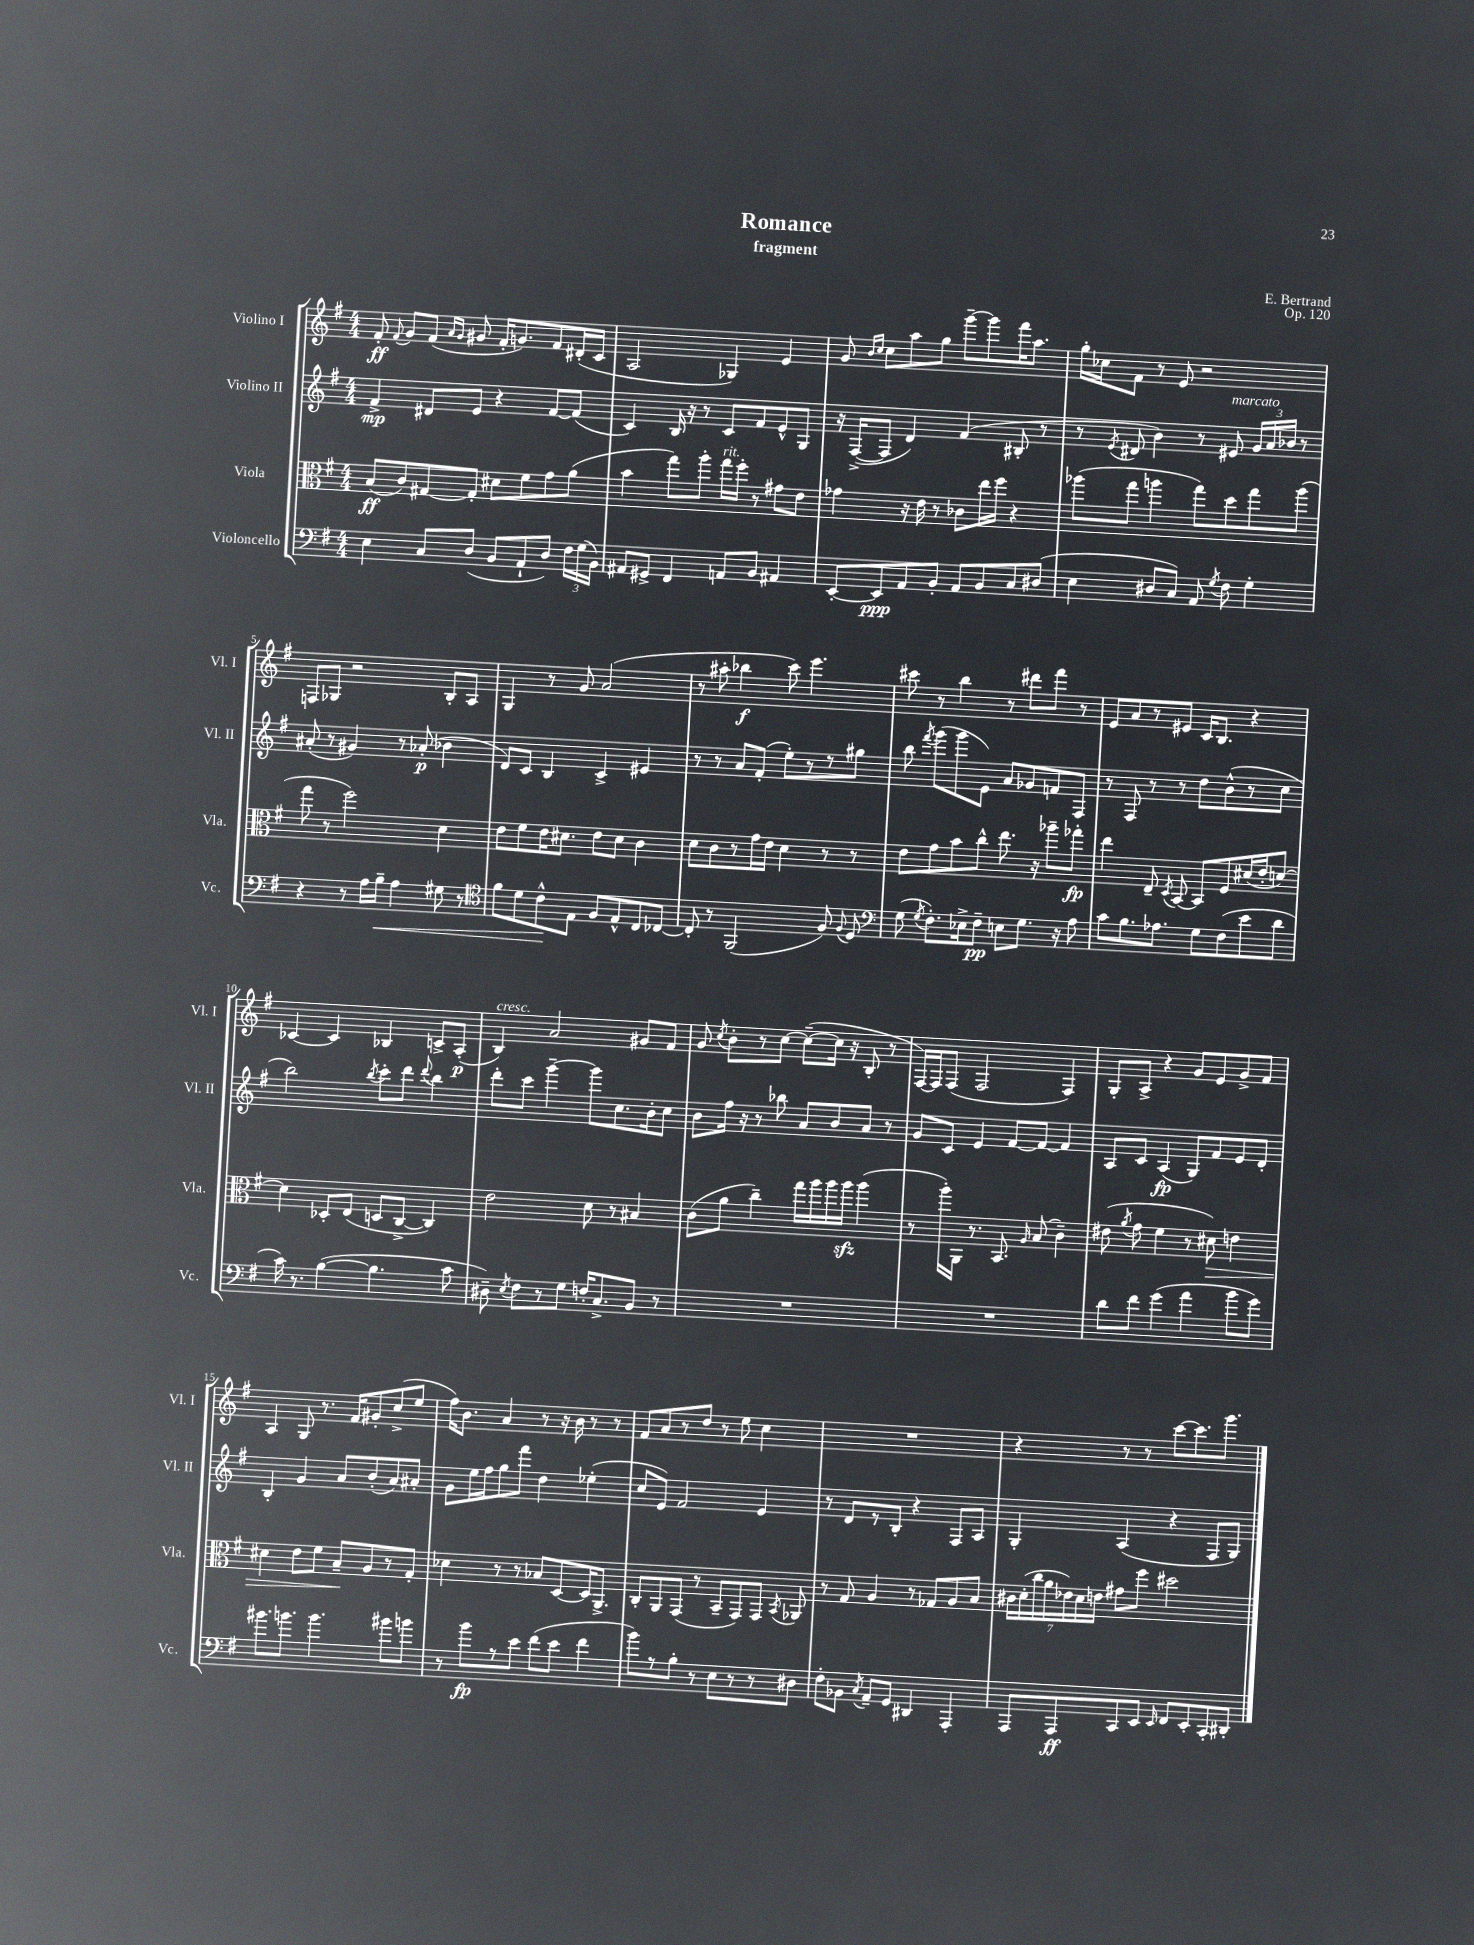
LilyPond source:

\header { title = "Romance" composer = "E. Bertrand" subtitle = "fragment" opus = "Op. 120" }
<<
\new StaffGroup <<
\new Staff = "s0" \with { instrumentName = "Violino I" shortInstrumentName = "Vl. I" } {
    \clef treble \key g \major \numericTimeSignature \time 4/4
    \autoBeamOff fis'8-.\ff \appoggiatura { fis'8 } g'8[ fis'8]( \grace { a'16[ g'16] } gis'8 fis'16[-. g'8.) fis'8 dis'16-.( c'16] |
    a2 ges4) e'4 |
    g'8 \grace { b'16[ c''16] } c''8[ a''8 g''8] g'''8[~-- g'''8 fis'''16 a''8.] |
    g''16[-. ces''16 fis'8] r8 e'8 r2 |
    f8[ ges8] r2 b8[-. a8] |
    g4 r8 g'8 a'2( |
    r8 ais''8-. bes''4\f c'''8) e'''4. |
    cis'''8 r8 b''4 r8 dis'''8[ fis'''8] r8 |
    e'8[ a'8 r8 eis'8] c'16[ b8.] r4 |
    ces'4~ ces'4 bes4 c'8[-> a8]-.\p( |
    b4^\markup { \italic "cresc." }) a'2 gis'8[ fis'8] |
    g'8 \acciaccatura { c''8 } b'8[-. r8 c''8]~ c''8[~--( c''16] r16 b8-. r8 |
    fis16[~) fis16 fis8]( fis2 fis4) |
    g8[-. a8]-> r4 g'8[ e'8 g'8-> fis'8] |
    a4 g8 r8. fis'16[ gis'8-. c''8->( e''8] |
    fis''16[) b'8.] a'4 r8 r16 b'16 r8 r8 |
    fis'8[ a'8 r8 d''8] r8 e''8 c''4 |
    R1 |
    r4 r8 r8 c'''8[~ c'''8. g'''8.] \bar "|." |
}
\new Staff = "s1" \with { instrumentName = "Violino II" shortInstrumentName = "Vl. II" } {
    \clef treble \key g \major \numericTimeSignature \time 4/4
    \autoBeamOff fis'4->\mp dis'8[ e'8] r4 fis'8[~ fis'8]( |
    c'4) b16 r16 r8 c'8[ fis'8 e'8-^ g8] |
    r16 fis16[~->( fis8] d'4) fis'4( bis8-. r8 |
    r8 \acciaccatura { e'8 } dis'8 b'4) r8 eis'8^\markup { \italic "marcato" } \tuplet 3/2 { g'16[ a'16 bes'16] } r8 |
    ais'8-.( r8 gis'4) r8 aes'8-.\p( bes'4 |
    d'8[) c'8] b4 c'4-> eis'4 |
    r8 r8 a'8[ fis'8]-.( e''8[-.) r8 r8 gis''8] |
    b''8 \acciaccatura { fis'''8 } g'''8[( g'''8 e'8]) a'8[ ges'8 f'8 fis8] |
    r8 fis8 r8 r8 d''8[ b'8-^( r8 c''8] |
    b''2) \acciaccatura { b''8 } c'''8[-. d'''8] \appoggiatura { d'''8 } b''4 |
    d'''8[-. c'''8] g'''4~-- g'''8[ c''8. b'16-. c''8] |
    b'8[ fis''16] r16 r8 bes''8 a'8[ b'8 a'8] r8 |
    g'8[ c'8] e'4 fis'8[~ fis'8]~ fis'4 |
    a8[ c'8] a4\fp( g8[) fis'8 e'8 d'8]-. |
    b4-. g'4 a'8[ b'8-.( a'8) ais'8]-. |
    g'8[ e''16 fis''16 g''8 fis'''8] d''4 ees''4-.( |
    c''8[ e'8]) fis'2 e'4 |
    r8 d'8[ r8 b8]-. r4 fis8[ a8] |
    g4-. a4( r4 fis8[ g8]) \bar "|." |
}
\new Staff = "s2" \with { instrumentName = "Viola" shortInstrumentName = "Vla." } {
    \clef alto \key g \major \numericTimeSignature \time 4/4
    \autoBeamOff b8[\ff( c'8) gis8~ gis8]-. dis'8[ fis'8 g'8 a'8]( |
    b'4 g''8[) a''8]-. g''16[^\markup { \italic "rit." } fis''16]-. r8 gis'8[ e'8] |
    ges'4 r16 e'16 r8 ces'8[ e''16 fis''16] r4 |
    aes''8[( g''8] a''4 g''8[) d''8 g''8 a''8]( |
    g''8 r8 fis''2) d'4 |
    e'8[ fis'8 e'16 dis'8.] e'8[ dis'8] c'4 |
    d'8[ c'8 r8 g'16 e'16] d'4 r8 r8 |
    e'8[ g'8 b'8 c''8]-^ e''8. r16 aes''8[-- ges''8]-.\fp |
    e''4 e8-- \acciaccatura { d8 } b,8~ b,8[ fis8 dis'16( e'16-. d'8]~) |
    d'4 des8[-. e8]( d8[ c8]~-> c4) |
    e'2 d'8 r8 bis4 |
    c'8[( a'8] c''4--) g''16[ a''16 a''16 a''16]\sfz a''4( |
    r8 a''16[-.) a,16] r8. b,8. \grace { a16 } b8( c'4--) |
    eis'8( \acciaccatura { a'8 } g'8 fis'4 r8 dis'8\>) e'4 |
    dis'4 e'8[ fis'8] b8[--\! a8 r8 g8]-. |
    des'4 r8 r8 bes8[ d8~ d16 a,8.]-> |
    c8[-. a,8 g,8]( r8 b,8[-- g,8) g,8] \acciaccatura { b,8 } aes,8 |
    r8 g8 a4 r8 ges8[ a8 b8] |
    \tuplet 7/4 { cis'16[ d'16-.( c''16 a'16 ees'16) d'16 e'16] } gis'8[ fis''8] dis''2 \bar "|." |
}
\new Staff = "s3" \with { instrumentName = "Violoncello" shortInstrumentName = "Vc." } {
    \clef bass \key g \major \numericTimeSignature \time 4/4
    \autoBeamOff e4 c8[ d8]( b,8[ a,8-! d8]) \tuplet 3/2 { fis16[ g16( b,16]) } |
    ais,8[ gis,8]-> fis,4 a,8[ b,8] ais,4 |
    e,8[~-. e,8\ppp a,8 b,8]-. a,8[ b,8 c8 dis8]( |
    e4 dis8[ c8]) a,8 \acciaccatura { g8 } fis8 g4-. |
    r4 r8 a16[ b16]--\< a4 gis8 r8 |
    \clef tenor fis'8[ d'8 c'8-^\! e8] fis8[ e8-^ c8 ces8]~ |
    ces8-. r8 fis,2( fis8) \appoggiatura { fis8 } d8 |
    \clef bass g8( \acciaccatura { g8 } fis8.[-.) ees16-> fis8]--\pp e8[ g8.] r16 a8 |
    c'8[ b8. aes8.] g8[ fis8( e'8 d'8] |
    c'16) r8. b4~( b4. c'8 |
    dis8--) \acciaccatura { e8 } fis8[ r8 g8] f16[-. c8.-> b,8] r8 |
    R1 |
    R1 |
    d'8[ fis'8] g'4( a'4 b'8[ g'8]) |
    bis'8.[ b'8.] b'4. bis'8[ b'8] |
    r8 b'8[\fp r8 e'8] fis'8[( e'8] fis'4 |
    b'8[) r8 b8]-. r8 e8[ r8 r8 dis8] |
    fis8[-. bes,8] \acciaccatura { c8 } a,8[-- g,8] dis,4 a,,4-. |
    a,,8[ a,,8\ff c,8 e,8] \grace { e,16 } fis,8[ e,8-. c,8-. dis,8]-. \bar "|." |
}
>>
>>
